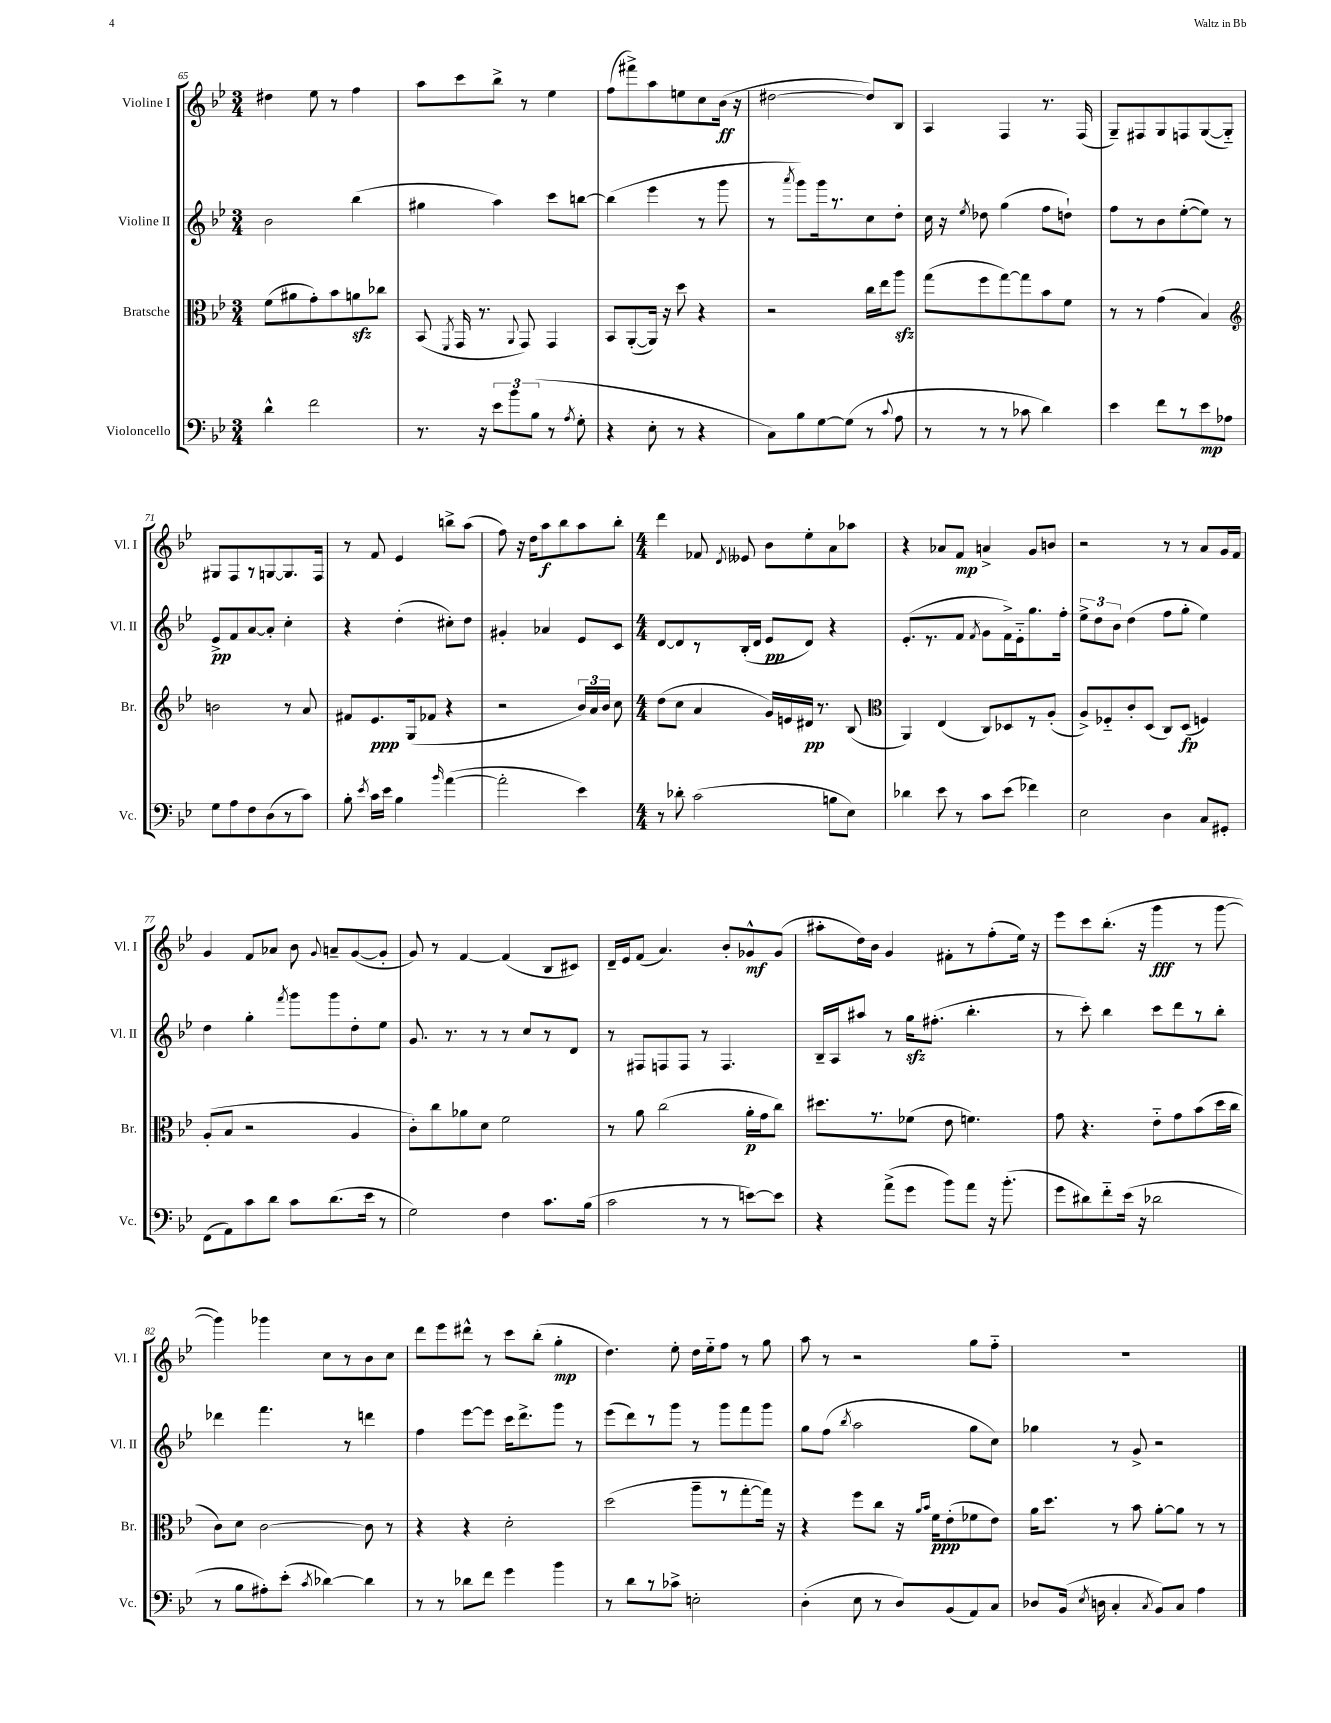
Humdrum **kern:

**kern	**kern	**kern	**kern
*staff4	*staff3	*staff2	*staff1
*clefF4	*clefC3	*clefG2	*clefG2
*k[b-e-]	*k[b-e-]	*k[b-e-]	*k[b-e-]
*M3/4	*M3/4	*M3/4	*M3/4
4d^^\	(8f\L	2b-\	4dd#\
.	8a#\	.	.
2f\	8g'\)	.	8ee-\
.	8b-\	.	8r
.	8a\	(4bb-\	4ff\
.	8cc-\J	.	.
=	=	=	=
8.r	(8BB-/	4gg#\	8aa\L
.	8qFF/	.	.
.	16GG/	.	8ccc\
16r	8.r	.	.
12e-\L	.	4aa\)	8bb-^\J
12b-\	.	.	.
.	8qqAA/	.	.
.	8GG/)	.	8r
(12B-\J	.	.	.
8r	4GG/	8ccc\L	4ee-\
8qA/	.	.	.
8G'\	.	[8bb\J	.
=	=	=	=
4r	8BB-/L	(4bb\]	(8ff\L
.	([8AA'/	.	8fff#^\)
8E-'\	16AA/]Jk)	4eee-\	8aa\
.	16r	.	.
8r	8dd\	.	8ee\
4r	4r	8r	8cc\
.	.	8ggg\	(16b-\Jk
.	.	.	16r
=	=	=	=
8C\L)	2r	8r	[2dd#\
.	.	8qaaa/	.
8B-\	.	8ggg\L)	.
[8G\	.	16ggg\k	.
.	.	8.r	.
(8G\]J	.	.	.
8r	16cc\LL	8cc\	8dd#/]L)
.	16ee-\J	.	.
8qqc/	.	.	.
8A\	8aa\J	8dd'\J	8B-/J
=	=	=	=
8r	(8gg\L	16cc\	4A/
.	.	16r	.
.	.	8qee-/	.
8r	8ff\	8dd-\	.
8r	[8gg\)	(4gg\	4F/
8c-\	8gg\]	.	.
4d\)	8b-\	8ff\L	8.r
.	8f\J	8dd`\J)	.
.	.	.	(16F/
=	=	=	=
4e-\	8r	8ff\L	8G~/L)
.	8r	8r	8F#/
8f\L	(4g\	8b-\	8G/
8r	.	([8ee-'\	8F/
8e-\	4B-/)	8ee-\]J)	([8G/
8A-\J	.	8r	8G'~/]J)
=	=	=	=
*	*clefG2	*	*
8G\L	2b\	8e-^/L	8G#/L
8A\	.	8f/	8F/
8F\	.	[8a/	8r
(8D\	.	8a'/]J	[8G/
8r	8r	4cc'\	8.G/]
8c\J)	8a/	.	.
.	.	.	16F/Jk
=	=	=	=
8B-'\	8f#/L	4r	8r
8qe-/	.	.	.
16c\LL	8.e-/	.	8f/
16e-\JJ	.	.	.
4B-\	.	(4dd'\	4e-/
.	(16G/k	.	.
.	8f-/J	.	.
16qqb-/	.	.	.
([4a\	4r	8cc#'\L)	8bb^\L
.	.	8dd\J	(8aa\J
=	=	=	=
2a'\]	2r	4g#'/	8ff\)
.	.	.	16r
.	.	.	16dd\LK
.	.	4a-/	8aa\
.	.	.	8bb-\
4e-\)	24b-/LL)	8e-/L	8aa\
.	24a/	.	.
.	24b-/JJ	.	.
.	8cc\	8c/J	8bb-'\J
=	=	=	=
*M4/4	*M4/4	*M4/4	*M4/4
8r	(8dd\L	[8d/L	4ddd\
8d-'\	8cc\J	8d/]	.
(2c\	4a/	8r	8f-/
.	.	.	8qd/
.	.	(16B-'/L	8e--/
.	.	16d/JJ	.
.	16g/LL)	8e-/L	8b-\L
.	16e/	.	.
.	16d#/JJ	8d/J)	8ee-'\
.	8.r	.	.
8B\L	.	4r	8a\
8E-\J)	(8B-/	.	8aa-\J
=	=	=	=
*	*clefC3	*	*
4d-\	4AA/)	(8.e-'/L	4r
.	.	8.r	.
8e-\	(4E-/	.	8a-/L
8r	.	8f/J	8f/J
.	.	8qf/	.
8c\L	8C/L)	8g\L	4a^/
(8e-\J	8D-/	16f^\L)	.
.	.	16e-'~\J	.
4f-\)	8r	8.gg\	8g/L
.	(8A'/J	.	8b/J
.	.	16ff'\Jk	.
=	=	=	=
2E-\	8A^/L)	12ee-^\L	2r
.	.	12dd\	.
.	8F-'~/	.	.
.	.	12b-\J	.
.	8c'/	(4dd\	.
.	(8D/J	.	.
4D\	8C/L)	8ff\L	8r
.	(8D/J	8gg'\J	8r
8C/L	4F/)	4ee-\)	8a/L
8GG#'/J	.	.	16g/L
.	.	.	16f/JJ
=	=	=	=
(8FF\L	(8A'/L	4dd\	4g/
8AA\)	8B-/J	.	.
8c\	2r	4gg'\	8f/L
8d\J	.	.	8a-/J
.	.	8qfff/	.
8c\L	.	8ggg\L	8b-\
.	.	.	8qqg/
(8.d\	.	8ggg\	8a~/L
.	4A/	8dd'\	([8g/
16e-\Jk	.	.	.
8r	.	8ee-\J	8g'/]J
=	=	=	=
2G\)	8c'\L)	8.g/	8g/)
.	8cc\	.	8r
.	.	8.r	.
.	8a-\	.	[4f/
.	8d\J	8r	.
4F\	2f\	8r	(4f/]
.	.	8cc/L	.
8.c\L	.	8r	8B-/L
.	.	8d/J	8c#/J)
(16B-\Jk	.	.	.
=	=	=	=
2c\	8r	8r	16d~/LL
.	.	.	16e-/J
.	8a\	8F#/L	(8f/J
.	(2cc\	8F/	4.a/)
.	.	8F/J	.
8r	.	8r	.
8r	.	4.F/	8b-'/L
[8e\L)	16a'\LL	.	8g-^^/
.	16g\J	.	.
8e\]J	8cc\J)	.	(8g-/J
=	=	=	=
4r	8.dd#\L	16B-~/LL	8aa#'\L
.	.	16A/J	.
.	.	8aa#/J	16dd\L)
.	8.r	.	16b-\JJ
(8a^\L	.	8r	4g/
8g\J	(8f-\J	16gg\LK	.
.	.	(8.ff#'\J	.
8b-\L)	8e-\	.	8f#'\L
8a\J	4.f\)	4.bb-'\	8r
16r	.	.	(8ff'\
(8.b-'\	.	.	.
.	.	.	16ee-\Jk)
.	.	.	16r
=	=	=	=
8g\L	8g\	8r	8eee-\L
8d#\)	4.r	8ccc'\)	8ccc\
8f'~\	.	4bb-\	(8.bb-'\J
(16e-\Jk	.	.	.
16r	.	.	16r
2d-\	8e-'~\L	8ccc\L	4ggg\
.	8g\	8ddd\	.
.	(8b-\	8r	8r
.	16dd\L	8bb-'\J	[8ggg\
.	16cc\JJ	.	.
=	=	=	=
8r	8c\L)	4ddd-\	4ggg\])
8B-\L	8d\J	.	.
8A#'\)	[2c\	4.fff\	4ggg-\
(8e-'\J	.	.	.
8qc/	.	.	.
[4d-\)	.	.	8cc\L
.	.	8r	8r
4d-\]	8c\]	4ddd\	8b-\
.	8r	.	8cc\J
=	=	=	=
8r	4r	4ff\	8ddd\L
8r	.	.	8eee-\
8d-\L	4r	[8eee-\L	8ddd#^^\J
8f\J	.	8eee-\]J	8r
4g\	2d'\	16ccc\LK	8ccc\L
.	.	8.ddd^\	.
.	.	.	(8bb-'\J
4b-\	.	8ggg\J	4gg'\
.	.	8r	.
=	=	=	=
8r	(2dd\	(8eee-\L	4.dd\)
8d\L	.	8ddd\)	.
8r	.	8r	.
8c-^\J	.	8ggg\J	8ee-'\
2E'\	8aa~\L	8r	16dd\LL
.	.	.	16ee-'~\J
.	8r	8ggg\L	8ff\J
.	[8gg'\	8fff\	8r
.	16gg\]Jk)	8ggg\J	8gg\
.	16r	.	.
=	=	=	=
(4D'\	4r	8gg\L	8aa\
.	.	(8ff\J	8r
.	.	8qbb-/	.
8E-\	8ff\L	2aa\	2r
8r	8cc\J	.	.
8D/L)	16r	.	.
.	16qqa/LL	.	.
.	16qqb-/JJ	.	.
.	16f\LK	.	.
(8BB-/	(8e-'\	.	.
8AA/)	8f-\	8gg\L	8gg\L
8C/J	8e-\J)	8cc\J)	8ff'~\J
=	=	=	=
8D-/L	16a\LK	4gg-\	1r
.	8.dd\J	.	.
(16BB-/Jk	.	.	.
8qE-/	.	.	.
16D\	.	.	.
4C'/	8r	8r	.
.	8b-\	8g^/	.
8qC/	.	.	.
8BB-/L)	[8a'\L	2r	.
8C/J	8a\]J	.	.
4A\	8r	.	.
.	8r	.	.
==	==	==	==
*-	*-	*-	*-
